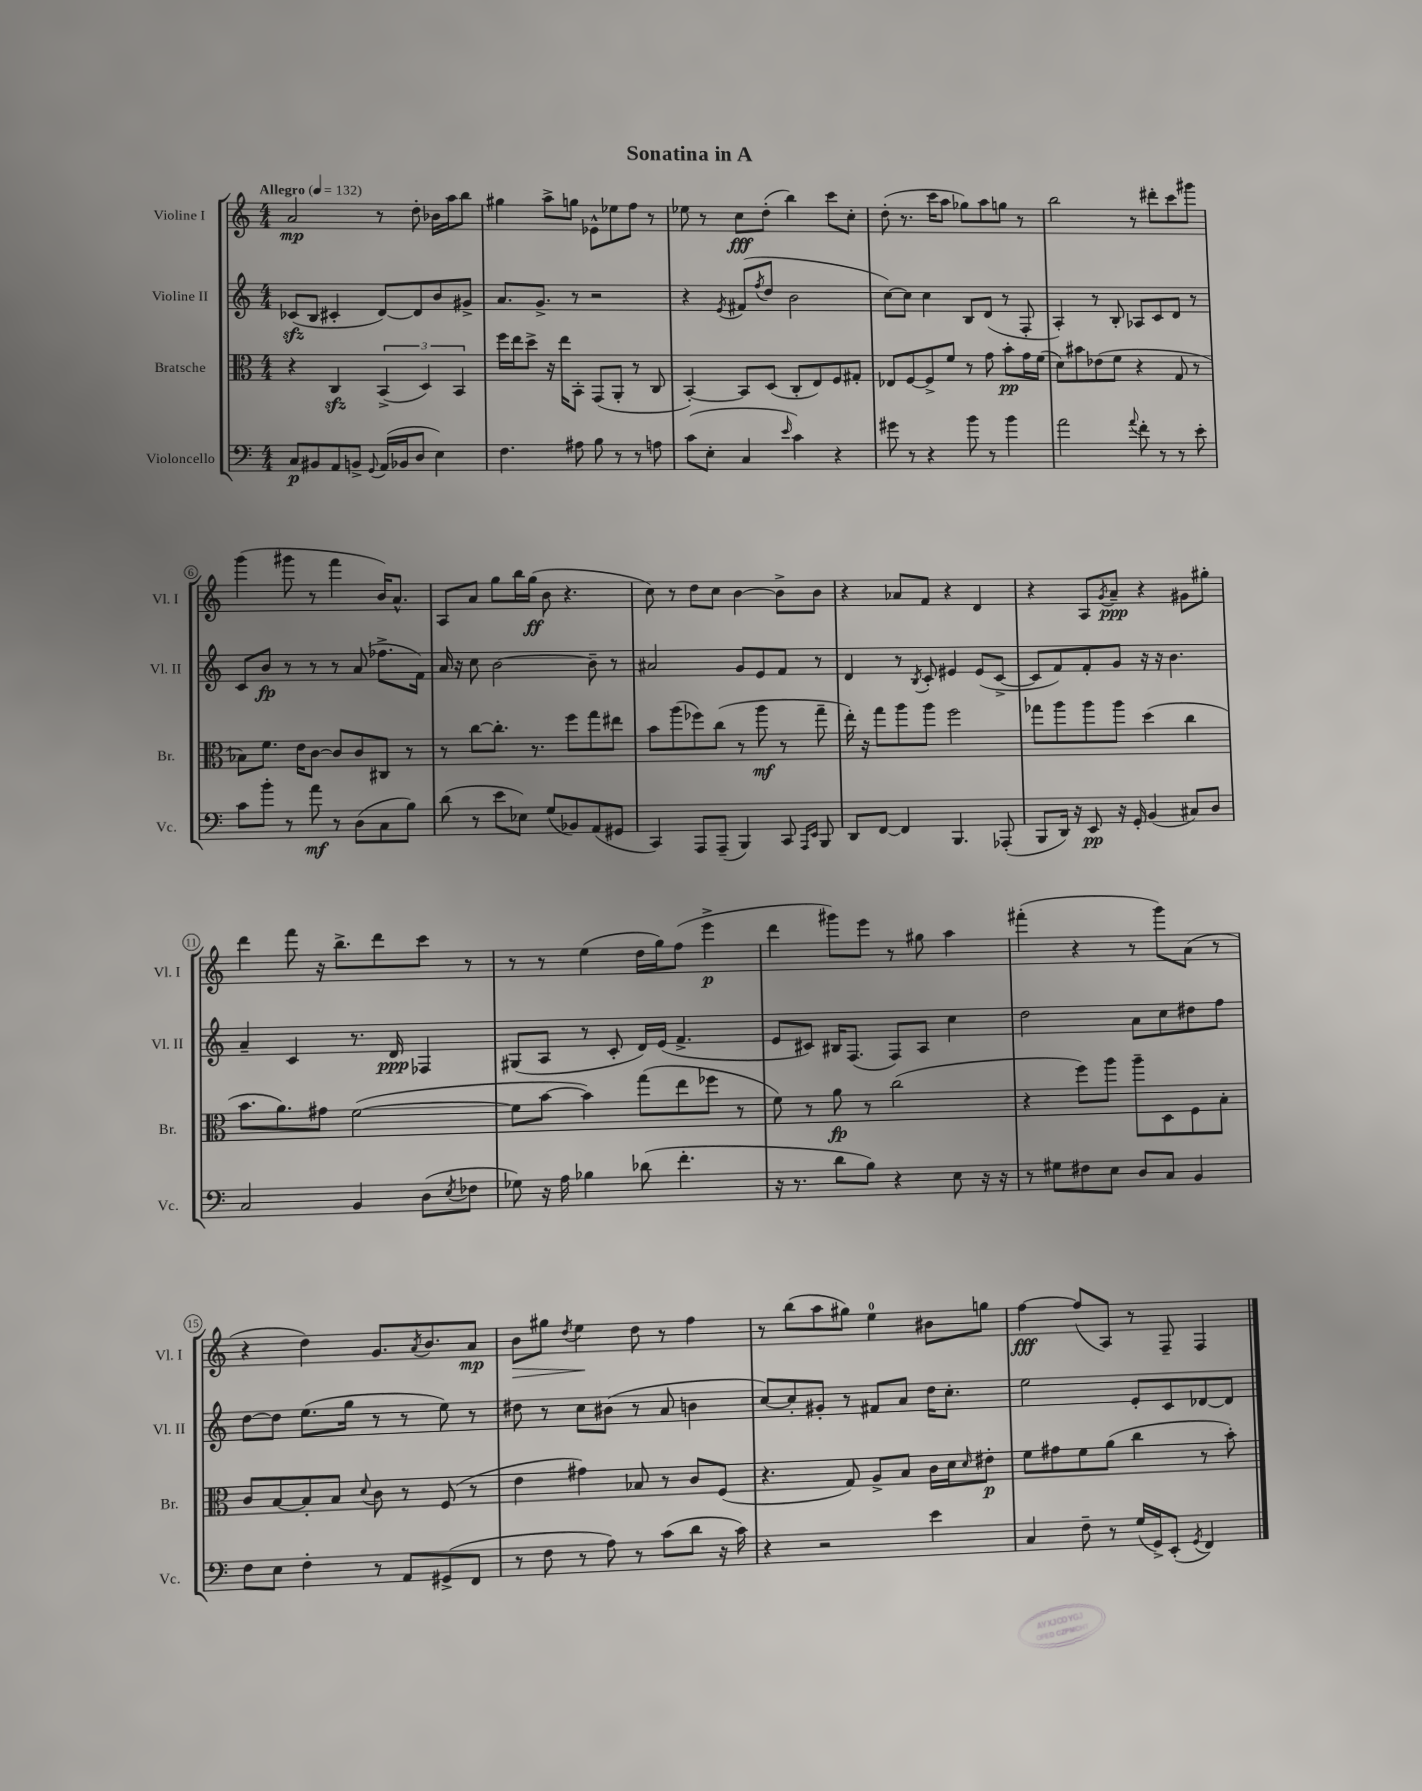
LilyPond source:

\header { title = "Sonatina in A" }
<<
\new StaffGroup <<
\new Staff = "s0" \with { instrumentName = "Violine I" shortInstrumentName = "Vl. I" } {
    \clef treble \key c \major \numericTimeSignature \time 4/4 \tempo "Allegro" 4 = 132
    a'2\mp r8 d''8-. bes'16 a''16 b''8 |
    gis''4 a''8-> g''8 ees'8-^ ees''8 f''8 r8 |
    ees''8 r8 c''8\fff d''8-.( b''4) c'''8 c''8-. |
    d''8-.( r8. c'''16 a''8 ges''8) a''8 g''8 r8 |
    b''2 r8 dis'''8-. c'''8 gis'''8 |
    g'''4( gis'''8 r8 f'''4 b'16) a'8.-^ |
    a8 a'8 g''8 b''16 g''16\ff( b'8 r4. |
    c''8) r8 d''8 c''8 b'4~ b'8-> b'8 |
    r4 aes'8 f'8 r4 d'4 |
    r4 a8 \acciaccatura { g'8 } a'8--\ppp r4 gis'8 gis''8-. |
    d'''4 f'''8 r16 b''8.-> d'''8 c'''8 r8 |
    r8 r8 e''4( d''16 g''16) f''8( e'''4->\p |
    d'''4 gis'''8) e'''8 r8 gis''8 a''4 |
    fis'''4-.( r4 r8 g'''8) a'8( r8 |
    r4 d''4) g'8. \acciaccatura { a'8 } b'8. a'8\mp |
    b'8\> gis''8 \acciaccatura { d''8 } e''4\! d''8 r8 f''4 |
    r8 b''8( a''8 gis''8) e''4-0 bis'8 g''8 |
    f''4~\fff f''8( a8) r8 f8-- f4 \bar "|." |
}
\new Staff = "s1" \with { instrumentName = "Violine II" shortInstrumentName = "Vl. II" } {
    \clef treble \key c \major \numericTimeSignature \time 4/4
    ces'8\sfz( b8 cis'4-. d'8~) d'8 b'8 gis'8-> |
    a'8. g'8.-> r8 r2 |
    r4 \acciaccatura { e'8 } fis'8( \acciaccatura { f''8 } d''8 b'2 |
    c''8~) c''8 c''4 b8 d'8( r8 f8-. |
    a4-.) r8 b8-. aes8 c'8 d'8 r8 |
    c'8 b'8\fp r8 r8 r8 a'8( fes''8.-> f'16) |
    a'16 r16 c''8 b'2~ b'8-- r8 |
    ais'2 g'8 e'8 f'8 r8 |
    d'4 r8 \acciaccatura { b8 } c'8-. eis'4 eis'8( c'8~-> |
    c'8 f'8) f'8-. g'8 r16 r16 b'4. |
    a'4-- c'4 r8. d'16\ppp fes4 |
    gis8( a8 r8 c'8-. d'16) e'16( f'4.-> |
    e'8 cis'8) bis16 f8.( f8) a8 c''4 |
    d''2 a'8 c''8 dis''8 f''8 |
    d''8~ d''8 e''8.( g''16 r8 r8 e''8) r8 |
    dis''8 r8 c''8 bis'8( r8 a'8 b'4 |
    c''8~) c''8-. gis'8-. r8 fis'8 a'8 d''16 c''8.-. |
    e''2 e'8-. c'8 des'8~ des'8 \bar "|." |
}
\new Staff = "s2" \with { instrumentName = "Bratsche" shortInstrumentName = "Br." } {
    \clef alto \key c \major \numericTimeSignature \time 4/4
    r4 c4\sfz \tuplet 3/2 { b,4->( d4) b,4 } |
    f''16 e''16 d''8-> r16 e''16 b,8-. g,8( a,8-. r8 c8 |
    b,4~-.) b,8 d8( c8-. e8) f8 gis8-. |
    ees8 f8~ f8-> f'8 r8 g'8 b'8-.\pp g'16 f'16( |
    d'8) bis'8 ees'8( f'8 r4 g8 r8 |
    bes8) f'8. e'16 c'8~ c'8 c'8 cis8 r8 |
    r8 c''8~ c''8.-. r8. f''8 g''8 eis''8 |
    b'8 a''8( fes''8) c''8( r8 a''8\mf r8 g''8-- |
    e''16-.) r16 g''8 a''8 a''8 f''2 |
    ges''8 a''8 a''8 a''8 d''4( c''4 |
    b'8. a'8.) gis'8 f'2~( |
    f'8 b'8~ b'4) g''8( e''8 fes''8 r8 |
    f'8) r8 a'8\fp r8 c''2( |
    r4 f''8) a''8 a''8-- d8 f8 b8-. |
    c'8 b8~ b8-. b8 \appoggiatura { d'8 } c'8 r8 f8( r8 |
    e'4 gis'4) bes8 r8 c'8 f8( |
    r4. g8) a8-> b8 c'16 d'16 \grace { d'16 } eis'8-.\p |
    f'8 gis'8 f'8 a'8( c''4 r8 b'8-.) \bar "|." |
}
\new Staff = "s3" \with { instrumentName = "Violoncello" shortInstrumentName = "Vc." } {
    \clef bass \key c \major \numericTimeSignature \time 4/4
    c8\p bis,8 a,8 b,8-> \appoggiatura { g,8 } a,16( bes,16 d8 e4) |
    f4. ais8 b8 r8 r8 a8 |
    c'8( e8-. c4 \grace { e'16 } c'4) r4 |
    gis'8 r8 r4 b'8 r8 b'4 |
    a'2 \appoggiatura { a'8 } f'8-. r8 r8 e'8-. |
    c'8 b'8-. r8 a'8\mf r8 d8( c8 b8) |
    d'8( r8 e'8 ees8) g8( bes,8) a,8( gis,8 |
    c,4) a,,8 a,,8--( b,,4) c,8 \grace { a,,16 e,16 } b,,8 |
    d,8 f,8~ f,4 b,,4. aes,,8-.( |
    b,,8 d,16) r16 e,8\pp r16 g,16-. b,4( cis8) d8 |
    c2 b,4 d8( \acciaccatura { e8 } fes8 |
    ges8) r16 a16 bes4 des'8( f'4.-. |
    r16 r8. d'8 b8) r4 e8 r16 r16 |
    r8 gis8 fis8 e8 d8 c8 b,4 |
    f8 e8 f4-. r8 a,8 gis,8->( f,8 |
    r8 f8 r8 a8) r8 c'8( d'8 r16 c'16) |
    r4 r2 e'4 |
    c4 f8-- r8 g16( g,16->) e,8-.( \acciaccatura { g,8 } f,4) \bar "|." |
}
>>
>>
\layout { \context { \Score \override BarNumber.stencil = #(make-stencil-circler 0.1 0.3 ly:text-interface::print) } }
